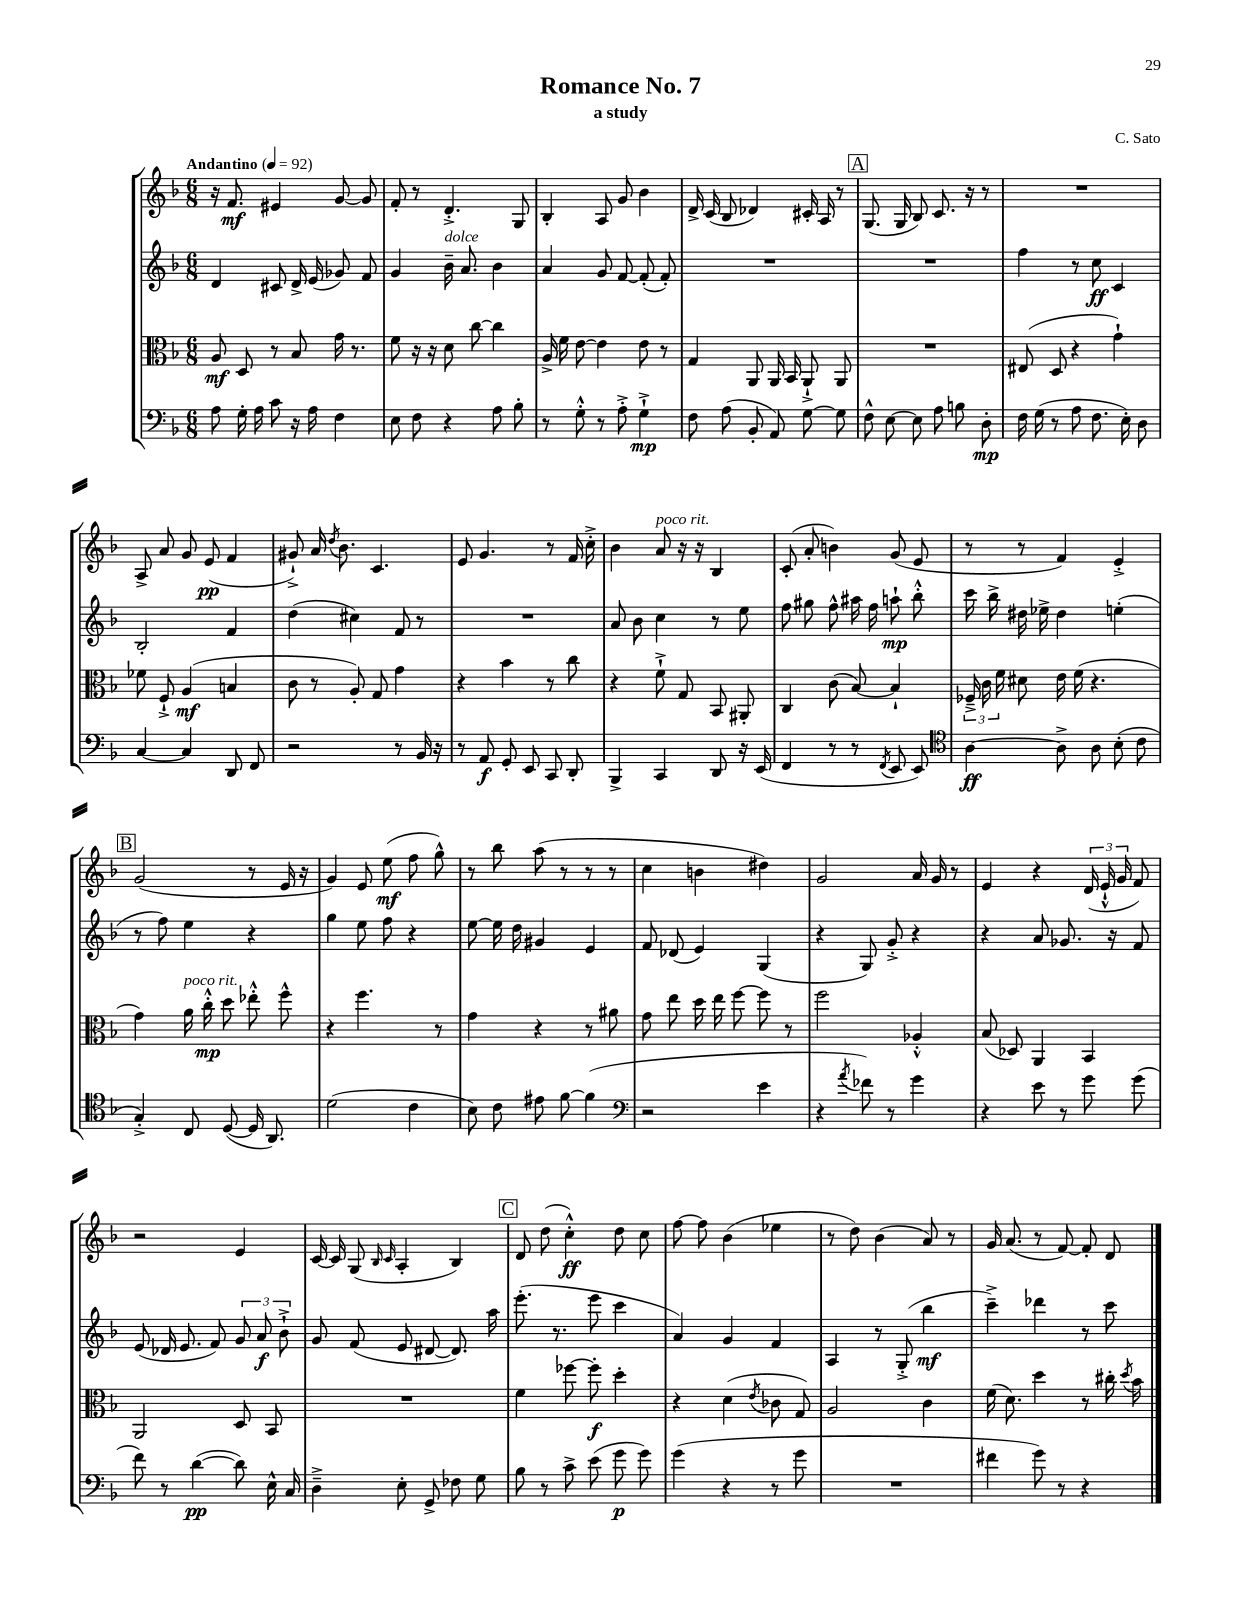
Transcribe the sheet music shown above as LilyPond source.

\header { title = "Romance No. 7" composer = "C. Sato" subtitle = "a study" }
<<
\new StaffGroup <<
\new Staff = "s0" {
    \clef treble \key f \major \numericTimeSignature \time 6/8 \tempo "Andantino" 4 = 92
    \autoBeamOff r16 f'8.\mf eis'4 g'8~ g'8 |
    f'8-. r8 d'4.-.-> g8 |
    bes4-. a8 g'8 bes'4 |
    d'16-> c'16( bes8 des'4) cis'16-. a16 r8 |
    \mark \markup { \box "A" } g8.( g16 bes8) c'8. r16 r8 |
    R2. |
    a8-> a'8 g'8 e'8\pp( f'4 |
    gis'8-!->) a'16 \acciaccatura { d''8 } bes'8. c'4. |
    e'8 g'4. r8 f'16 c''16-.-> |
    bes'4 a'8^\markup { \italic "poco rit." } r16 r16 bes4 |
    c'8-.( a'8-. b'4) g'8( e'8 |
    r8 r8 f'4) e'4-.-> |
    \mark \markup { \box "B" } g'2( r8 e'16 r16 |
    g'4) e'8 e''8\mf( f''8 g''8-^) |
    r8 bes''8 a''8( r8 r8 r8 |
    c''4 b'4 dis''4) |
    g'2 a'16 g'16 r8 |
    e'4 r4 \tuplet 3/2 { d'16( e'16-!-^ g'16 } f'8) |
    r2 e'4 |
    c'16~ c'16 g8( \grace { bes16 c'16 } a4-. bes4) |
    \mark \markup { \box "C" } d'8 d''8( c''4-.-^\ff) d''8 c''8 |
    f''8~ f''8 bes'4( ees''4 |
    r8 d''8) bes'4( a'8) r8 |
    g'16 a'8.( r8 f'8~) f'8-. d'8 \bar "|." |
}
\new Staff = "s1" {
    \clef treble \key f \major \numericTimeSignature \time 6/8
    \autoBeamOff d'4 cis'8 d'16-> e'16( ges'8) f'8 |
    g'4 bes'16--^\markup { \italic "dolce" } a'8. bes'4 |
    a'4 g'8 f'8~ f'8-.( f'8-.) |
    R2. |
    \mark \markup { \box "A" } R2. |
    f''4 r8 c''8\ff c'4 |
    bes2-. f'4 |
    d''4( cis''4) f'8 r8 |
    R2. |
    a'8 bes'8 c''4 r8 e''8 |
    f''8 gis''8 f''8-^ ais''16 f''16 a''8-!\mp bes''8-.-^ |
    c'''16 bes''16-> dis''16 ees''16-> dis''4 e''4-.( |
    \mark \markup { \box "B" } r8 f''8) e''4 r4 |
    g''4 e''8 f''8 r4 |
    e''8~ e''16 d''16 gis'4 e'4 |
    f'8 des'8( e'4) g4( |
    r4 g8) g'8-.-> r4 |
    r4 a'8 ges'8. r16 f'8 |
    e'8( des'16 e'8. f'8) \tuplet 3/2 { g'8 a'8\f bes'8-!-> } |
    g'8 f'8( e'8 dis'8~ dis'8.) a''16 |
    \mark \markup { \box "C" } e'''8.-.( r8. e'''8 c'''4 |
    a'4) g'4 f'4 |
    a4 r8 g8-.->( bes''4\mf |
    c'''4--->) des'''4 r8 c'''8 \bar "|." |
}
\new Staff = "s2" {
    \clef alto \key f \major \numericTimeSignature \time 6/8
    \autoBeamOff a8\mf d8 r8 bes8 g'16 r8. |
    f'8 r16 r16 d'8 c''8~ c''4 |
    a16-> f'16 e'8~ e'4 e'8 r8 |
    g4 a,8 a,16 bes,16 a,8-!-> a,8 |
    \mark \markup { \box "A" } R2. |
    eis8( d8 r4 g'4-!) |
    fes'8 f8-!-> a4\mf( b4 |
    c'8 r8 a8-.) g8 g'4 |
    r4 bes'4 r8 c''8 |
    r4 f'8-!-> g8 bes,8 ais,8-. |
    c4 c'8( bes8~) bes4-! |
    \tuplet 3/2 { fes16---> c'16 f'16 } dis'8 e'16 f'16( r4. |
    \mark \markup { \box "B" } g'4) a'16^\markup { \italic "poco rit." } c''16-.-^\mp d''8 ees''8-.-^ f''8-^ |
    r4 f''4. r8 |
    g'4 r4 r8 ais'8 |
    g'8 e''8 d''16 e''16 f''8~ f''8 r8 |
    f''2 aes4-.-^ |
    bes8( des8) a,4 bes,4 |
    a,2 d8 bes,8 |
    R2. |
    \mark \markup { \box "C" } f'4 fes''8~ fes''8-.\f d''4-. |
    r4 d'4( \acciaccatura { e'8 } ces'8 g8) |
    a2 c'4 |
    f'16( d'8.) d''4 r8 cis''16-. \acciaccatura { d''8 } bes'16 \bar "|." |
}
\new Staff = "s3" {
    \clef bass \key f \major \numericTimeSignature \time 6/8
    \autoBeamOff a8 g16-. a16 c'8 r16 a16 f4 |
    e8 f8 r4 a8 bes8-. |
    r8 g8-.-^ r8 a8-.-> g4-!->\mp |
    f8 a8( bes,8-. a,8) g8~ g8 |
    \mark \markup { \box "A" } f8-^ e8~ e8 a8 b8 d8-.\mp |
    f16 g16( r8 a8 f8. e16-.) d8 |
    c4~ c4 d,8 f,8 |
    r2 r8 bes,16 r16 |
    r8 a,8\f g,8-. e,8 c,8 d,8-. |
    bes,,4-> c,4 d,8 r16 e,16( |
    f,4 r8 r8 \acciaccatura { f,8 } e,8 e,8) |
    \clef tenor a4~\ff a8-> a8 bes8-.( c'8 |
    \mark \markup { \box "B" } g4-.->) c8 d8~( d16 a,8.) |
    d'2( c'4 |
    bes8) c'8 eis'8 f'8~ f'4( |
    \clef bass r2 e'4 |
    r4 \acciaccatura { a'8 } fes'8) r8 g'4 |
    r4 e'8 r8 g'8 g'8( |
    f'8) r8 d'4~\pp( d'8) e16-^ c16 |
    d4---> e8-. g,8-> fes8 g8 |
    \mark \markup { \box "C" } bes8 r8 c'8-> e'8( g'8\p g'8) |
    g'4( r4 r8 g'8 |
    R2. |
    fis'4 g'8) r8 r4 \bar "|." |
}
>>
>>
\layout { \context { \Score \remove "Bar_number_engraver" } }
